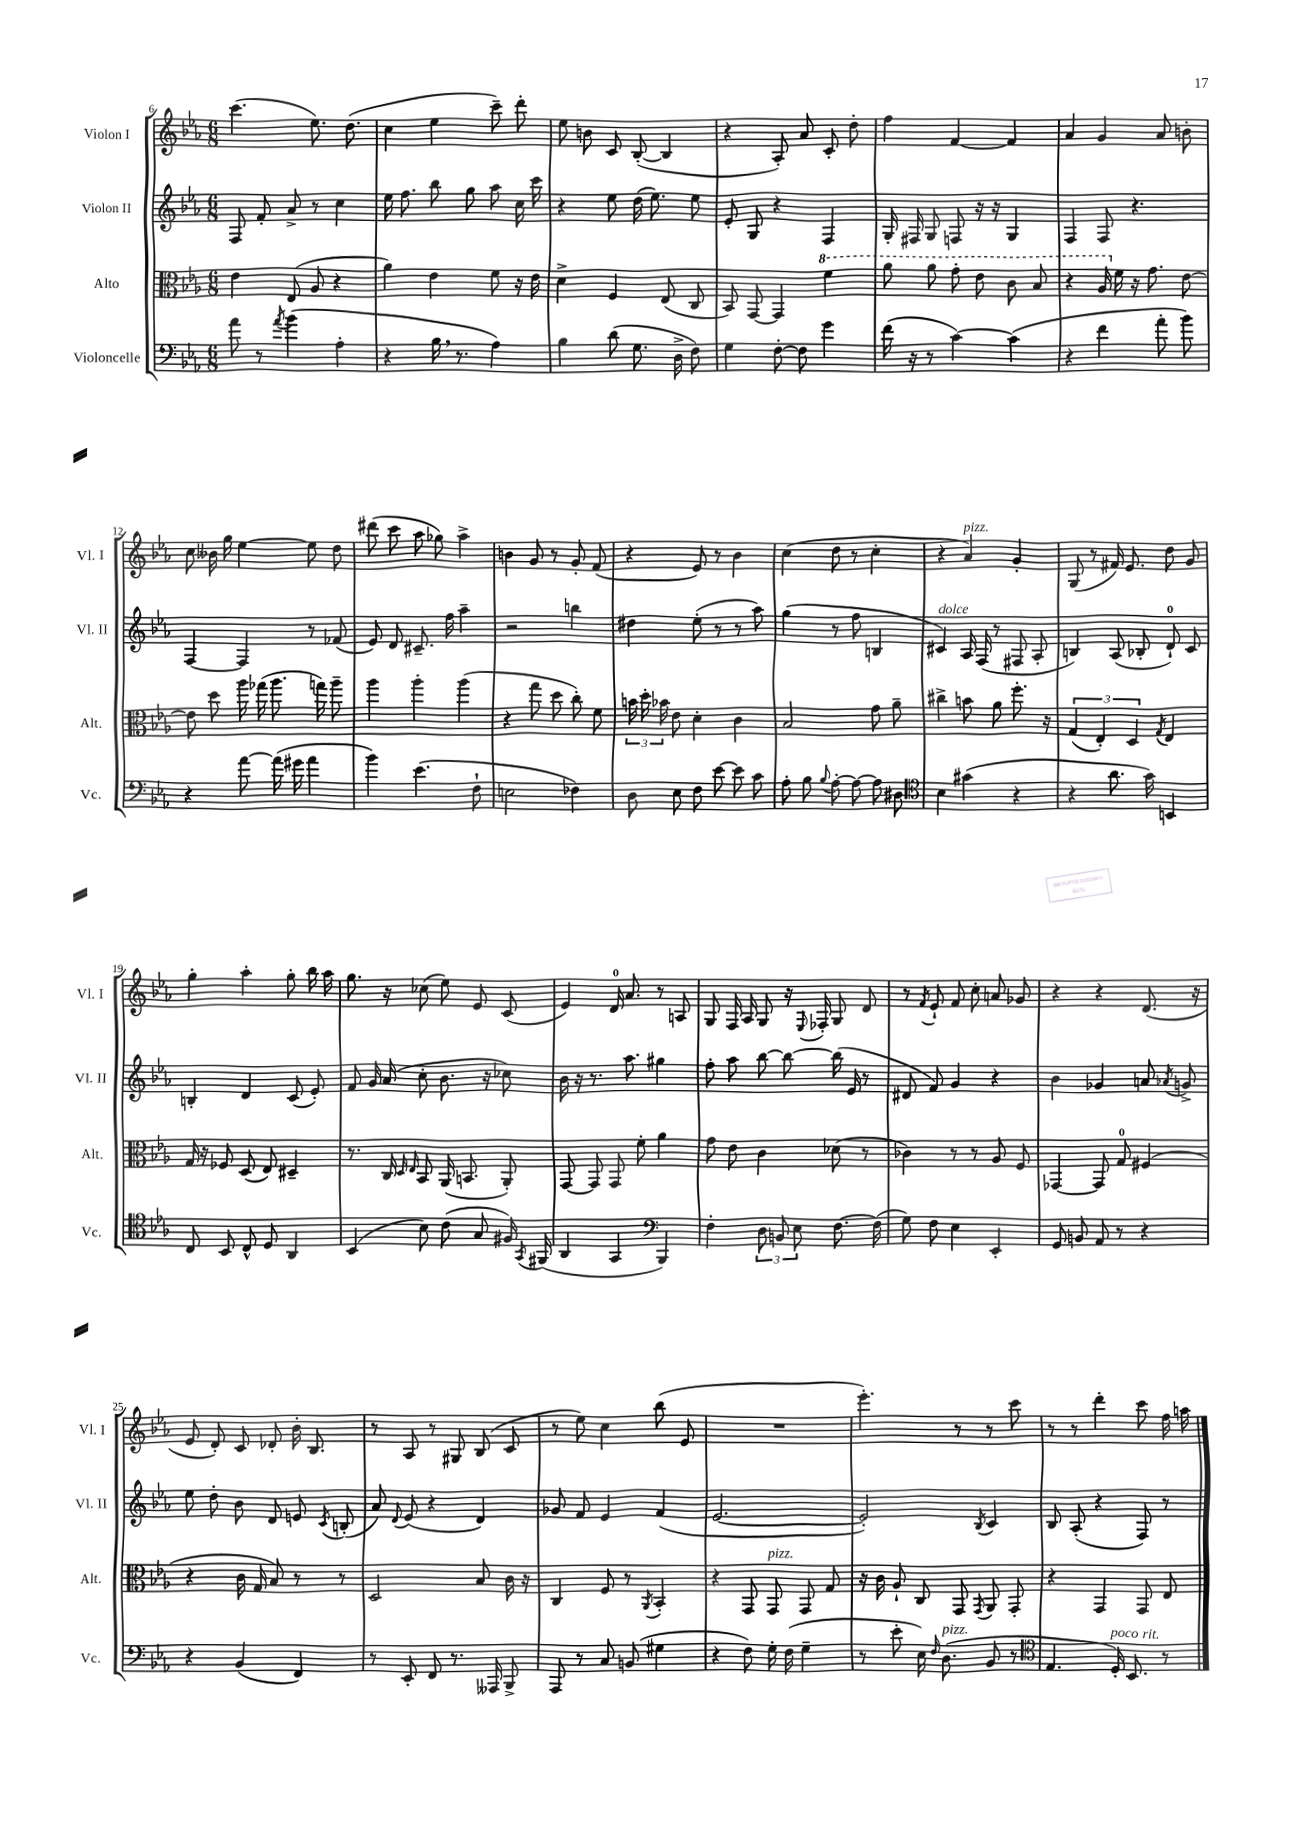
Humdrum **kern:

**kern	**kern	**kern	**kern
*staff4	*staff3	*staff2	*staff1
*clefF4	*clefC3	*clefG2	*clefG2
*k[b-e-a-]	*k[b-e-a-]	*k[b-e-a-]	*k[b-e-a-]
*M6/8	*M6/8	*M6/8	*M6/8
8a-\	4e-\	8F/	(4.ccc\
8r	.	8f'/	.
8qa-/	.	.	.
(4b-\	(8E-/	8a-^/	.
.	8A-/	8r	8.ee-\)
4A-'\	4r	4cc\	.
.	.	.	(8.dd\
=	=	=	=
4r	4a-\)	16ee-\	4cc\
.	.	8.ff\	.
16B-\	4e-\	8bb-\	4ee-\
8.r	.	.	.
.	.	8gg\	.
4A-\)	8f\	8aa-\	8ccc~\)
.	16r	16cc\	8ddd'\
.	16e-\	16ccc\	.
=	=	=	=
4B-\	4d^\	4r	8ee-\
.	.	.	8b\
(8d\	4F/	8ee-\	8c/
8.G\	.	(16dd\	([8B-'/
.	.	8.ee-\)	.
.	(8E-/	.	4B-/]
16D^\	.	.	.
8F\)	8C/	8ee-\	.
=	=	=	=
4G\	8BB-/)	8e-'/	4r
.	[8GG/	8G/	.
[8F'\	4GG/]	4r	8A-'/)
8F\]	.	.	8a-/
4g\	4ff\	4F/	8c'/
.	.	.	8dd'\
=	=	=	=
(16f\	8aa-\	16G'/	4ff\
16r	.	16F#/	.
8r	8aa-\	8G/	.
[4c\)	8gg'\	8F/	[4f/
.	8ee-\	16r	.
.	.	16r	.
(4c\]	8cc\	4G/	4f/]
.	8b-/	.	.
=	=	=	=
4r	4r	4F/	4a-/
4f\	16a-/	8F/	4g/
.	16f\	.	.
.	16r	4.r	.
.	8.g\	.	.
8a-'\	.	.	8a-/
8b-\)	[8e-\	.	8b'\
=	=	=	=
4r	8e-\]	[4F/	8cc\
.	8dd\	.	16b--\
.	.	.	16gg\
[8a-\	16aa-\	4F/]	[4ee-\
.	(16gg-\	.	.
(16a-\]	8.aa-\	.	.
16g#\	.	.	.
4a-\	.	8r	8ee-\]
.	16gg\)	.	.
.	8aa-~\	(8f-/	8dd\
=	=	=	=
4b-\)	4aa-\	8e-/)	(8ddd#\
.	.	8d/	8ccc\
(4.e-\	4aa-'\	8.c#~/	8aa-\
.	.	.	8gg-\)
.	.	16ff\	.
.	(4aa-\	4aa-~\	4aa-^\
8F`\	.	.	.
=	=	=	=
2E\	4r	2r	4b\
.	8gg\	.	8g/
.	8dd\	.	8r
4F-\)	8cc'\)	4bb\	8g'/
.	8f\	.	(8f/
=	=	=	=
8D\	24b\	4dd#\	4r
.	24dd'\	.	.
.	24b-\	.	.
8E-\	8e-\	.	.
8F\	4d'\	(8ee-'\	8e-/)
[8e-\	.	8r	8r
8e-\]	4c\	8r	4b-\
8c\	.	8aa-\)	.
=	=	=	=
8A-'\	2B-/	(4gg\	(4cc\
8B-\	.	.	.
8qqB-/	.	.	.
[8A-'\	.	8r	8dd\
8A-\_	.	8ff\	8r
8A-\]	8g\	4B/	4cc'\
8D#\	8a-~\	.	.
=	=	=	=
*clefC4	*	*	*
4B-\	4cc#^\	4c#/)	4r
(4g#\	8b\	16A-/	4a-/)
.	.	(16F/	.
.	8a-\	8r	.
4r	8.ff'\	8F#/	4g'/
.	.	8A-'/	.
.	16r	.	.
=	=	=	=
4r	(6G/	4B/)	(8G/
.	.	.	8r
.	6E-'/)	.	.
8.a-\	.	(8A-/	16f#/)
.	.	.	8.e-/
.	6D/	.	.
.	.	8B-'/	.
16g\)	.	.	.
.	8qG/	.	.
4BB/	4E-/	8d`/)	8dd\
.	.	8c/	8g/
=	=	=	=
8C/	16G/	4B'/	4gg'\
.	16r	.	.
8BB-/	8F-/	.	.
8C^^/	(8D/	4d/	4aa-'\
8D/	8E-/)	.	.
4AA-/	4D#~/	(8c/	8gg'\
.	.	8e-'/)	16bb-\
.	.	.	16aa-\
=	=	=	=
(4BB-/	8.r	8f/	8.gg\
.	.	16g/	.
.	16C/	(16a-/	16r
.	16qqD/	.	.
.	16qqE-/	.	.
8B-\)	8BB-/	8cc'\	(8cc-\
(8c\	(16AA-/	8.b-\	8ee-\)
.	8.BB/	.	.
8G/	.	.	8e-/
.	.	16r	.
16F#/)	8AA-'/)	8cc-\)	(8c/
8qGG/	.	.	.
(16FF#/	.	.	.
=	=	=	=
4AA-/	[8GG/	16b-\	4e-/)
.	.	16r	.
.	8GG/]	8.r	.
4GG/	8GG/	.	16d/
.	.	8.aa-\	8.a-/
.	8f'\	.	.
*clefF4	*	*	*
4BBB-/)	4a-\	4gg#\	8r
.	.	.	8A/
=	=	=	=
4F'\	8g\	8ff'\	8G/
.	8e-\	8aa-\	16F/
.	.	.	16A-/
12D\	4c\	[8bb-\	8G/
12BB/	.	.	.
.	.	8bb-\_	16r
12E-\	.	.	.
.	.	.	8qqE-/
.	.	.	16F-'/
[8.F\	(8d-\	(16bb-\]	8G/
.	.	16e-/	.
.	8r	8r	8d/
(16F\]	.	.	.
=	=	=	=
8G\)	4c-\)	8d#/	8r
.	.	.	8qf/
8F\	.	8f/)	8e-`/
4E-\	8r	4g/	8f/
.	8r	.	8cc'\
4EE-'/	8A-/	4r	8a/
.	8F/	.	8g-/
=	=	=	=
8GG/	[4GG-/	4b-\	4r
8BB/	.	.	.
8AA-/	8GG-/]	4g-/	4r
8r	8G/	.	.
4r	(4F#/	8a/	(8.d/
.	.	8qa-/	.
.	.	8g^/	.
.	.	.	16r
=	=	=	=
4r	4r	8ee-\	8e-/
.	.	8dd'\	8d'/)
(4BB-/	16c\	8b-\	8c/
.	16G/	.	.
.	8B-/)	8d/	8d-'/
4FF/)	8r	8e/	16b-'\
.	.	.	8.B-/
.	.	8qc/	.
.	8r	(8B'/	.
=	=	=	=
8r	2D/	8a-/)	8r
.	.	8qqd/	.
8EE-'/	.	(8e-/	8A-/
8FF/	.	4r	8r
8.r	.	.	8G#/
.	8B-/	4d/)	(8B-/
16AAA--/	.	.	.
8BBB-^/	16c\	.	8c/
.	16r	.	.
=	=	=	=
8AAA-/	4C/	8g-/	8r
8r	.	8f/	8ee-\)
8C/	8F/	4e-/	4cc\
(8BB/	8r	.	.
.	8qAA-/	.	.
4G#\	4BB-'/	(4f/	(8bb-\
.	.	.	8e-/
=	=	=	=
4r	4r	[2.e-/	2.r
8F\)	8GG/	.	.
16G'\	8GG/	.	.
(16F\	.	.	.
4G~\	8GG/	.	.
.	8G/	.	.
=	=	=	=
8r	16r	2e-'/])	4.eee-'\)
.	16c\	.	.
8e-'\	8A-`/	.	.
16E-\)	8C/	.	.
16qqF/	.	.	.
(8.D\	.	.	.
.	8GG/	.	8r
.	8qGG/	8qB-/	.
8BB-/	8AA-/	4c/	8r
8r	8GG'/	.	8ccc\
=	=	=	=
*clefC4	*	*	*
4.E-/	4r	8B-/	8r
.	.	(8A-'/	8r
.	4GG/	4r	4ddd'\
16D'/)	.	.	.
8.BB-/	.	.	.
.	8GG/	8F/)	8ccc\
8r	8E-/	8r	16ff\
.	.	.	16aa\
==	==	==	==
*-	*-	*-	*-
